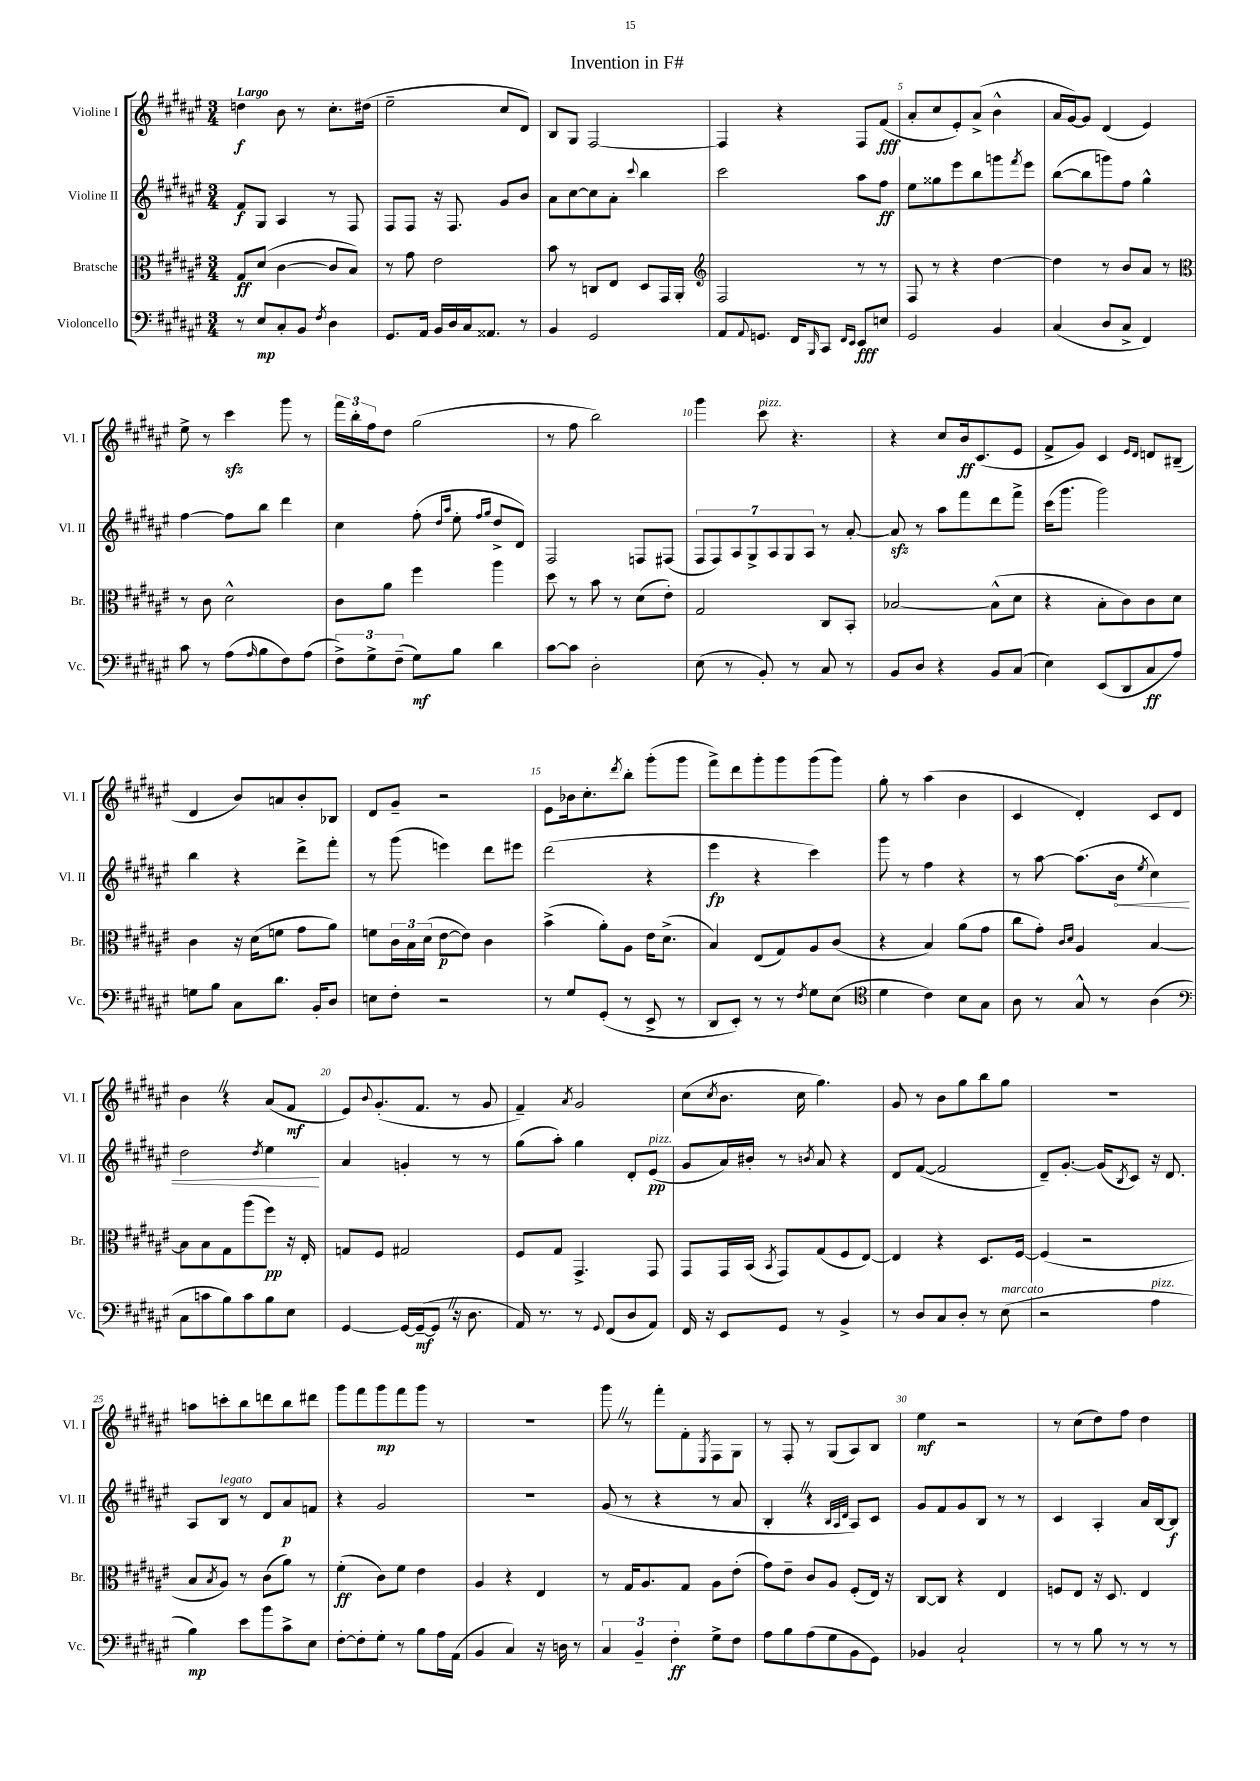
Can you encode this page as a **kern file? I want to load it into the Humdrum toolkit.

**kern	**kern	**kern	**kern
*staff4	*staff3	*staff2	*staff1
*clefF4	*clefC3	*clefG2	*clefG2
*k[f#c#g#d#a#e#]	*k[f#c#g#d#a#e#]	*k[f#c#g#d#a#e#]	*k[f#c#g#d#a#e#]
*M3/4	*M3/4	*M3/4	*M3/4
8r	8G#	8f#	4dd
8E#	(8d#	8G#	.
8C#'	[4c#	4A#	8b
8BB	.	.	8r
8qF#	.	.	.
4D#	8c#]	8r	8.cc#'
.	8B)	8F#	.
.	.	.	(16dd#
=	=	=	=
8.GG#	8r	8F#	2ee#~
.	8g#	8F#	.
16AA#	.	.	.
16BB	2e#	16r	.
16D#	.	8.F#	.
16C#	.	.	.
8.AA##	.	.	.
.	.	8g#	8cc#
8r	.	8b	8d#)
=	=	=	=
4BB	8b	8a#	8B
.	8r	[8cc#	8G#
2GG#	8C	8cc#]	[2F#
.	8E#	8a#'	.
.	.	8qqccc#	.
.	8D#	4bb	.
.	16GG#	.	.
.	16AA#'	.	.
=	=	=	=
*	*clefG2	*	*
8AA#	2F#	2ccc#	4F#]
8qqAA#	.	.	.
8.GG	.	.	.
.	.	.	4r
16FF#	.	.	.
16qqBBB	.	.	.
8CC#	.	.	.
16qqFF#	.	.	.
16qqEE#	.	.	.
8EE#	8r	8aa#	8F#
8E	8r	8ff#	(8f#
=	=	=	=
2GG#	8F#	8ee#	8a#'
.	8r	8gg##	8cc#
.	4r	8eee#	8e#')
.	.	8bb	(8a#^
4BB	[4dd#	8ggg	4b^^
.	.	8qfff#	.
.	.	8eee#	.
=	=	=	=
(4C#	4dd#]	([8bb	16a#
.	.	.	[16g#)
.	.	8bb]	8g#]
8D#	8r	8ggg)	(4d#
8C#^	8b	8ff#	.
4FF#)	8a#	4gg#^^	4e#)
.	8r	.	.
=	=	=	=
*	*clefC3	*	*
8c#	8r	[4ff#	8ee#^
8r	8c#	.	8r
(8A#	2d#^^	8ff#]	4ccc#
16qqA#	.	.	.
8B	.	8bb	.
8F#)	.	4ddd#	8ggg#
(8A#	.	.	8r
=	=	=	=
12F#^)	8c#	4cc#	24fff#
.	.	.	24bb'
12G#^	.	.	24ff#
.	8a#	.	8dd#
(12F#~	.	.	.
8G#)	4ff#	(8ff#'	(2gg#
.	.	16qqdd#	.
.	.	16qqaa#	.
8B	.	8ee#'	.
.	.	16qqff#	.
.	.	16qqgg#	.
4d#	4aa#	8dd#^	.
.	.	8d#)	.
=	=	=	=
[8c#	8dd#	2F#	8r
8c#]	8r	.	8ff#
2D#'	8b	.	2bb)
.	8r	.	.
.	(8d#	8F	.
.	8e#')	(8F#	.
=	=	=	=
(8E#	2G#	14F#	4ggg#
.	.	14F#)	.
8r	.	.	.
.	.	14A#	.
.	.	14G#^	.
8BB')	.	.	8ccc#
.	.	14A#	.
.	.	14G#	.
8r	.	.	4.r
.	.	14A#	.
8C#	8C#	8r	.
8r	8BB'	[8a#'	.
=	=	=	=
8BB	[2B-	8a#]	4r
8D#	.	8r	.
4r	.	8aa#	8cc#
.	.	8fff#	16b
.	.	.	(8.c#
8BB	(8B-^^]	8ddd#	.
(8C#	8d#	8fff#^	8e#
=	=	=	=
4E#)	4r	(16ccc#	8f#^
.	.	8.ggg#	.
.	.	.	8g#)
(8EE#	8B'	2ggg#)	4c#
8DD#	8c#)	.	.
.	.	.	16qqe#
.	.	.	16qqd#
8C#	8c#	.	8d
8A#)	8d#	.	(8B#~
=	=	=	=
8G	4c#	4bb	4d#
8B	.	.	.
8C#	16r	4r	8b)
.	(16d#	.	.
8.d#	8f	.	8a
.	8g#	8ddd#^	8b'
16BB'	.	.	.
8D#	8a#)	8fff#'	8B-
=	=	=	=
8E	8f	8r	8d#
8F#'	24c#	(8ggg#	8g#~
.	24B	.	.
.	(24d#	.	.
2r	[8e#	4eee)	2r
.	8e#])	.	.
.	4c#	8ddd#	.
.	.	8eee#	.
=	=	=	=
8r	(4b^	(2ddd#	8e#
8G#	.	.	16b-
.	.	.	8.cc#'
(8GG#'	8a#')	.	.
.	.	.	8qddd#
8r	8A#	.	8bb'
8EE#^	16e#	4r	(8ggg#'
.	(8.d#^	.	.
8r	.	.	8ggg#
=	=	=	=
8DD#	4B)	4eee#	8fff#^)
8EE#')	.	.	8ddd#
8r	(8E#	4r	8ggg#'
8r	8G#)	.	8ggg#
8qF#	.	.	.
8G#	8A#	4ccc#)	(8ggg#
(8E#	(8c#	.	8ggg#)
=	=	=	=
*clefC4	*	*	*
4d#	4r	8ggg#	8gg#'
.	.	8r	8r
4c#)	4B)	4ff#	(4aa#
8B	(8a#	4r	4b
8G#	8g#	.	.
=	=	=	=
8A#	8cc#	8r	4c#
8r	8g#')	[8aa#	.
.	16qqc#	.	.
.	16qqd#	.	.
8G#^^	4A#	(8.aa#]	4d#')
8r	.	.	.
.	.	16b	.
.	.	8qee#	.
(4A#	[4B	4cc#)	8c#
.	.	.	8d#
=	=	=	=
*clefF4	*	*	*
8C#	8B]	2dd#	4b
8c	8B	.	.
8B)	8G#	.	4r
8c	(8aa#	.	.
.	.	8qdd#	.
8B	8ff#)	4ee#	(8a#
8E#	16r	.	8f#
.	16E#'	.	.
=	=	=	=
[4GG#	8G	4a#	8e#)
.	.	.	8qqb
.	8F#	.	(8.g#'
16GG#_	2G#	4g'	.
(16GG#~_	.	.	8.f#
8GG#]	.	.	.
16r	.	8r	8r
8.D#	.	.	.
.	.	8r	8g#
=	=	=	=
16AA#)	8F#	(8gg#	4f#~)
8.r	.	.	.
.	8G#	8aa#')	.
.	.	.	8qa#
8r	4.GG#^	4gg#	2g#
8qqGG#	.	.	.
(8FF#	.	.	.
8D#	.	8d#'	.
8AA#)	8GG#	(8e#	.
=	=	=	=
16FF#	8GG#	8g#	(8cc#
16r	.	.	.
.	.	.	8qcc#
8EE#	16GG#	16a#)	8.b
.	(16BB	16b#'	.
.	8qBB	.	.
8GG#	8GG#)	8r	.
.	.	.	16cc#
.	.	8qb	.
8r	(8G#	8a#	4.gg#)
4BB^	8F#	4r	.
.	[8E#)	.	.
=	=	=	=
8r	4E#]	8d#	8g#
8D#	.	([8f#	8r
8C#	4r	2f#]	8b
8D#'	.	.	8gg#
8r	8.D#	.	8bb
(8E#	.	.	8gg#
.	[16F#	.	.
=	=	=	=
2r	(4F#]	8d#~)	2.r
.	.	[8.g#'	.
.	2r	.	.
.	.	(16g#]	.
.	.	8qB	.
.	.	8c#)	.
4A#	.	16r	.
.	.	8.d#	.
=	=	=	=
4B)	8B	8A#	8aa
.	8qB	.	.
.	8A#)	8B	8ccc'
8e#	8r	8r	8bb
8b	(8c#	8d#	8ddd
8c#^	8a#)	8a#	8bb
8E#	8r	8f	8ddd#
=	=	=	=
[8F#'	(4f#'	4r	8ggg#
8F#']	.	.	8fff#
8G#'	8c#)	2g#	8ggg#
8r	8f#	.	8fff#
8B	4e#	.	8ggg#
16A#	.	.	8r
(16AA#	.	.	.
=	=	=	=
4BB	4A#	2.r	2.r
4C#)	4r	.	.
16r	4E#	.	.
16D	.	.	.
8r	.	.	.
=	=	=	=
6C#	8r	(8g#	8ggg#
.	16G#	8r	8r
6BB~	.	.	.
.	8.A#	.	.
.	.	4r	8fff#'
6F#'	.	.	.
.	8G#	.	8f#'
.	.	.	8qE#
8G#^	8A#	8r	8F#
8F#	(8e#'	8a#	8G#
=	=	=	=
8A#	8g#)	4B'	8r
8B	8e#~	.	8F#'
(8A#	8c#	4r	8r
8G#	8A#	.	(8G#
.	.	32qqB	.
.	.	32qqA#	.
.	.	32qqd#	.
8BB	(8F#'	8A#)	8A#)
8GG#)	16E#)	8c#	8B
.	16r	.	.
=	=	=	=
4BB-	[8C#	8g#	4ee#
.	8C#]	8f#	.
2C#`	4r	8g#	2r
.	.	8B	.
.	4E#	8r	.
.	.	8r	.
=	=	=	=
8r	8F	4c#	8r
8r	8E#	.	(8cc#
8B	16r	4A#'	8dd#)
.	8.D#	.	.
8r	.	.	8ff#
8r	4E#	16a#	4dd#
.	.	[16B	.
8r	.	8B]	.
==	==	==	==
*-	*-	*-	*-
